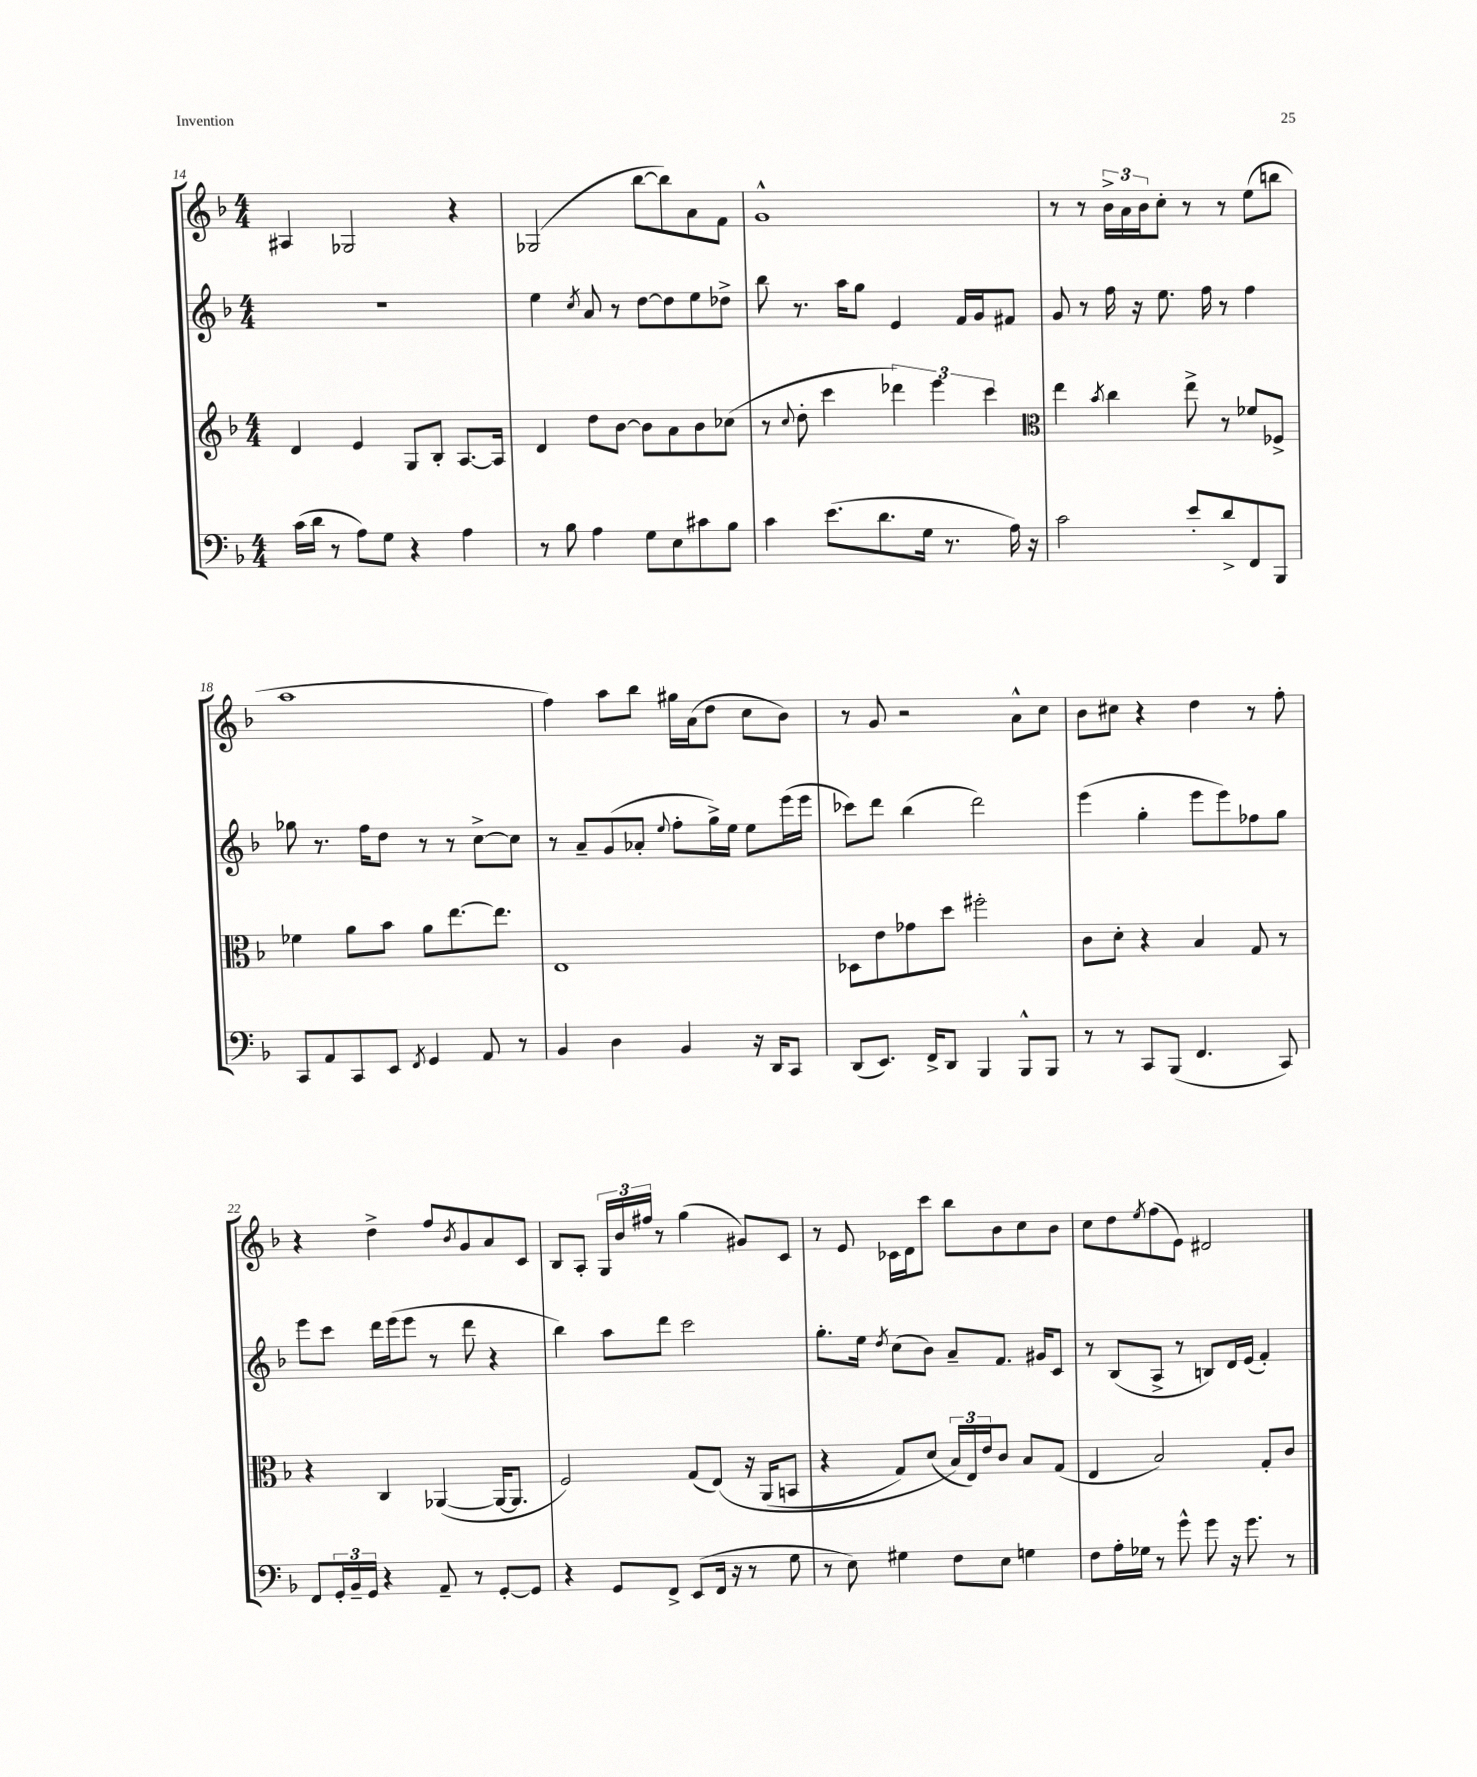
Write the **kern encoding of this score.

**kern	**kern	**kern	**kern
*staff4	*staff3	*staff2	*staff1
*clefF4	*clefG2	*clefG2	*clefG2
*k[b-]	*k[b-]	*k[b-]	*k[b-]
*M4/4	*M4/4	*M4/4	*M4/4
(16c	4d	1r	4A#
16d	.	.	.
8r	.	.	.
8A)	4e	.	2G-
8G	.	.	.
4r	8G	.	.
.	8B-'	.	.
4A	[8.A	.	4r
.	16A]	.	.
=	=	=	=
8r	4d	4ee	(2G-
8B-	.	.	.
.	.	8qcc	.
4A	8dd	8a	.
.	[8b-	8r	.
8G	8b-]	[8dd	[8bb-
8E	8a	8dd]	8bb-])
8c#	8b-	8ee	8a
8B-	(8cc-	8dd-^	8f
=	=	=	=
4c	8r	8bb-	1g^^
.	8qqcc	.	.
.	8dd'	8.r	.
(8.e	4ccc	.	.
.	.	16aa	.
.	.	8gg	.
8.d	.	.	.
.	6ddd-)	4e	.
16G	.	.	.
.	6eee	.	.
8.r	.	.	.
.	.	16f	.
.	.	16g	.
.	6ccc	.	.
16A)	.	8f#	.
16r	.	.	.
=	=	=	=
*	*clefC3	*	*
2c	4ee	8g	8r
.	.	8r	8r
.	8qb-	.	.
.	4cc	16ff	24b-^
.	.	.	24a
.	.	16r	.
.	.	.	24b-
.	.	8.ee	8cc'
8e'	8ee^	.	8r
.	.	16ff	.
8d^	8r	8r	8r
8FF	8f-	4ff	(8ee
8BBB-	8F-^	.	8bb
=	=	=	=
8CC	4f-	8gg-	1aa
8AA	.	8.r	.
8CC	8a	.	.
.	.	16ff	.
8EE	8b-	8dd	.
8qFF	.	.	.
4GG	8a	8r	.
.	[8.ee	8r	.
8AA	.	[8cc^	.
.	8.ee]	.	.
8r	.	8cc]	.
=	=	=	=
4BB-	1E	8r	4ff)
.	.	8a~	.
4D	.	(8g	8aa
.	.	8a-'	8bb-
.	.	8qqee	.
4BB-	.	8ff'	16gg#
.	.	.	(16a
.	.	16gg^)	8dd
.	.	16ee	.
16r	.	8ee	8cc
16DD	.	.	.
8CC	.	(16eee	8b-)
.	.	16eee	.
=	=	=	=
(8DD	8D-	8ccc-)	8r
8.EE)	8e	8ddd	8g
.	8g-	(4bb-	2r
16FF^	.	.	.
8DD	8dd	.	.
4BBB-	2ff#'	2ddd)	.
8BBB-^^	.	.	8a^^
8BBB-	.	.	8cc
=	=	=	=
8r	8c	(4eee	8b-
8r	8d'	.	8cc#
8CC	4r	4gg'	4r
(8BBB-	.	.	.
4.FF	4B-	8eee	4dd
.	.	8eee)	.
.	8G	8ff-	8r
8CC)	8r	8gg	8ff'
=	=	=	=
8FF	4r	8eee	4r
24GG'	.	8ccc	.
24BB-~	.	.	.
24GG	.	.	.
4r	4C	16ddd	4dd^
.	.	(16eee	.
.	.	8eee	.
8AA~	([4AA-	8r	8ff
.	.	.	8qb-
8r	.	8ddd	8g
[8GG'	16AA-_	4r	8a
.	8.AA-]	.	.
8GG]	.	.	8c
=	=	=	=
4r	2F)	4bb-)	8B-
.	.	.	8A'
8GG	.	8aa	24G
.	.	.	24b-
.	.	.	24ff#
8FF^	.	8ddd	8r
(8EE	(8G	2ccc	(4gg
16FF	&(8E)	.	.
16r	.	.	.
8r	16r	.	8g#)
.	(16AA	.	.
8G	8BB	.	8c
=	=	=	=
8r	4r	8.gg'	8r
8E)	.	.	8e
.	.	16ee	.
.	.	8qdd	.
4G#	8G)	(8cc	16c-
.	.	.	16d
.	(8d	8b-)	8ccc
8F	24B-&)	8a~	8bb-
.	24E)	.	.
.	24e	.	.
8E	8c	8.f	8b-
4G	8B-	.	8cc
.	.	16g#	.
.	(8G	8c	8b-
=	=	=	=
8F	4E	8r	8cc
16A'	.	(8B-	8dd
16G-	.	.	.
.	.	.	8qee
8r	2B-)	8A^	(8ff
8g^^	.	8r	8e)
8g	.	8B)	2d#
16r	.	16d	.
8.g	.	(16e	.
.	8G'	4f')	.
8r	8c	.	.
==	==	==	==
*-	*-	*-	*-
